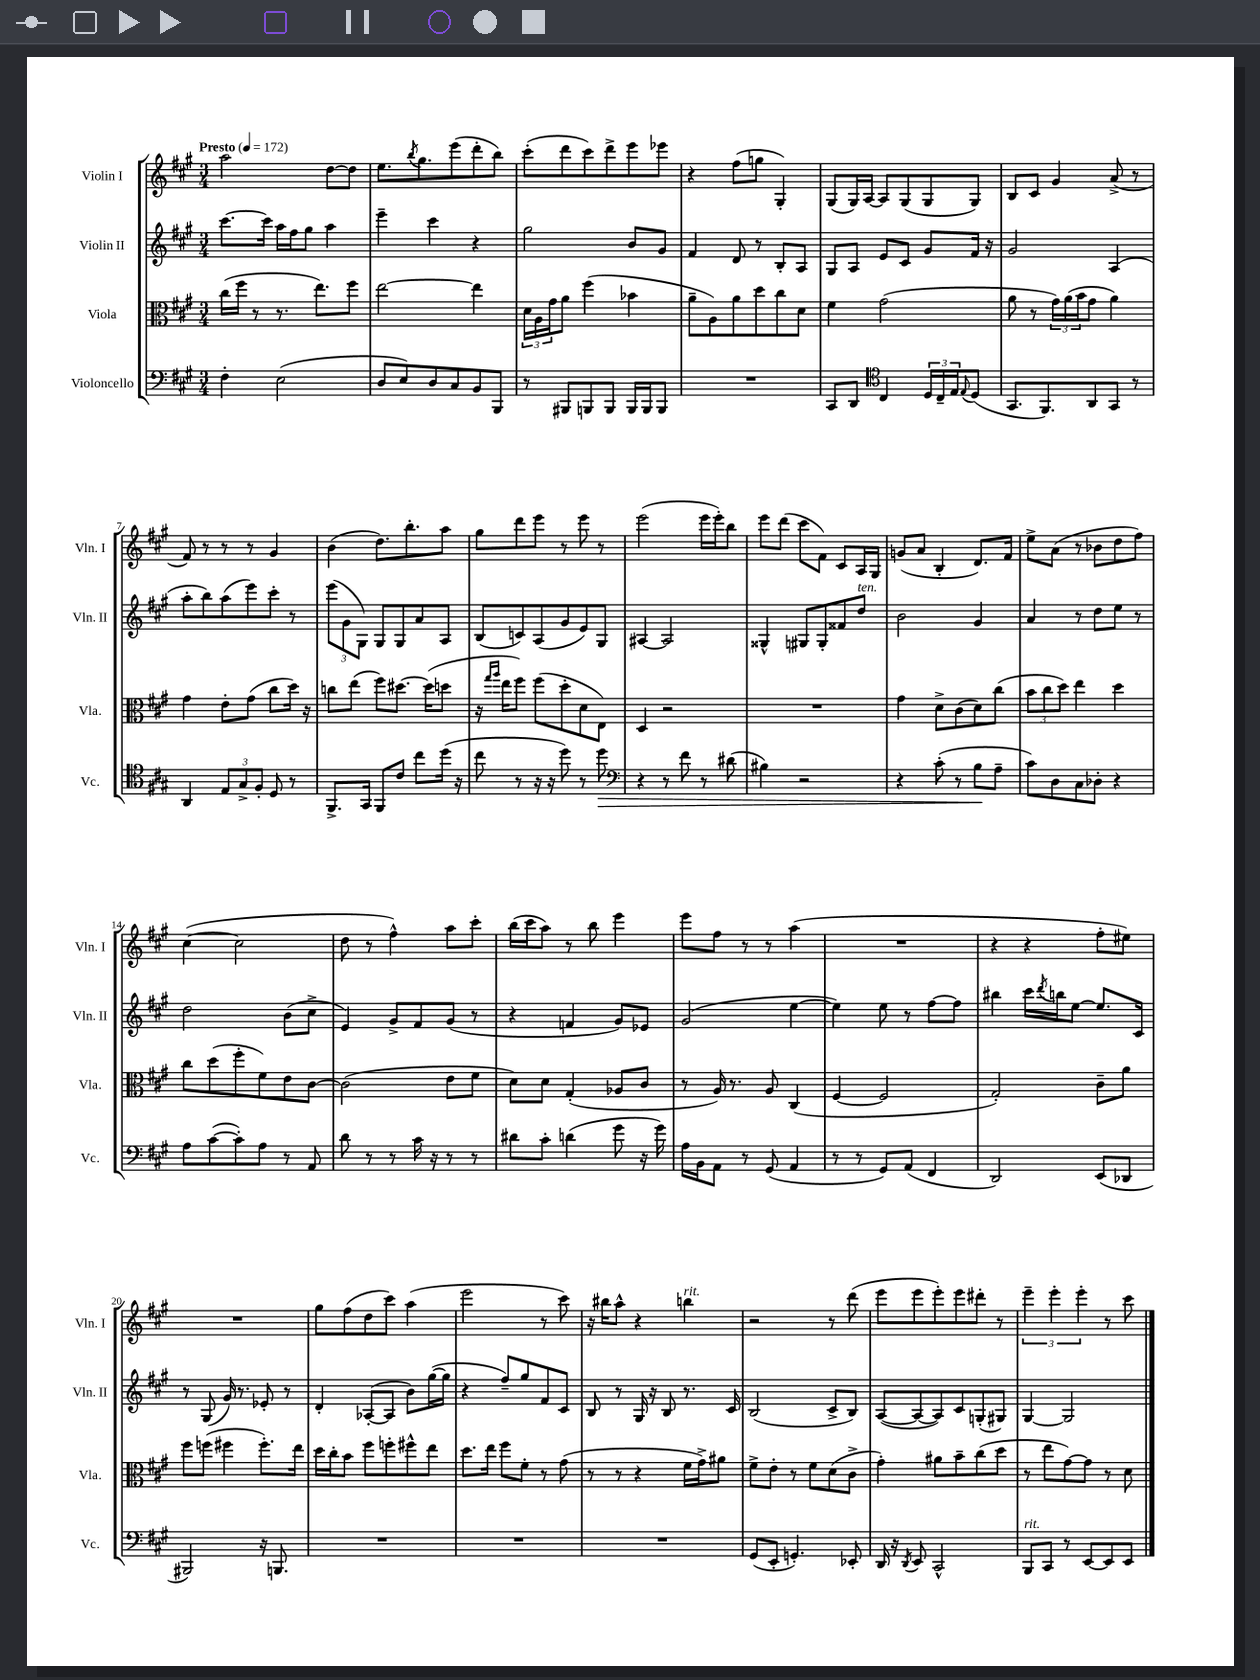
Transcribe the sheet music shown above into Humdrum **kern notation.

**kern	**kern	**kern	**kern
*staff4	*staff3	*staff2	*staff1
*clefF4	*clefC3	*clefG2	*clefG2
*k[f#c#g#]	*k[f#c#g#]	*k[f#c#g#]	*k[f#c#g#]
*M3/4	*M3/4	*M3/4	*M3/4
*MM172	*MM172	*MM172	*MM172
4F#'\	(16cc#\LL	[8.ccc#\L	2aa\
.	16ff#\JJ	.	.
.	8r	.	.
.	.	16ccc#\]Jk	.
(2E\	8.r	16aa\LL	.
.	.	16ff#\J	.
.	.	8gg#\J	.
.	8.ee\L)	.	.
.	.	4aa\	[8dd\L
.	8ff#\J	.	8dd\]J
=	=	=	=
8D/L	[2ee\	4eee~\	8.ee\L
8E/)	.	.	.
.	.	.	8qbb/
.	.	.	8.gg#\
8D/	.	4ccc#\	.
8C#/	.	.	(8eee\
8BB/	4ee\]	4r	8ddd'\
8BBB/J	.	.	8bb\J)
=	=	=	=
8r	24d\LL	2gg#\	(8ccc#'\L
.	24A\	.	.
.	24g#\J	.	.
8BBB#/L	8a\J	.	8ddd\
8BBB/	(4ff#\	.	8ccc#\)
8BBB/J	.	.	8ddd^\
16BBB/LL	4b-\	8b/L	8eee\
16BBB/J	.	.	.
8BBB/J	.	8g#/J	8eee-\J
=	=	=	=
2.r	8a~\L	4f#/	4r
.	8A\)	.	.
.	8a\	8d/	(8ff#\L
.	8dd\	8r	8gg\J
.	8cc#\	8B'/L	4G#'/)
.	8d\J	8A/J	.
=	=	=	=
8CC#/L	4f#\	8G#/L	(8G#/L
8DD/J	.	8A/J	16G#/L)
.	.	.	[16A/JJ
*clefC4	*	*	*
4C#/	(2g#\	8e/L	8A/]L
.	.	8c#/J	(8G#/
24D/LL	.	8g#/L	8G#/
24C#~/	.	.	.
24E/J	.	.	.
8qqE/	.	.	.
(8D/J	.	16f#/Jk	8G#/J)
.	.	16r	.
=	=	=	=
8.GG#/L	8a\	2g#/	8B/L
.	8r	.	8c#/J
8.FF#/)	.	.	.
.	24g#\LL)	.	4g#/
.	(24a\	.	.
.	24b\J	.	.
8AA/	8g#\J	.	.
8GG#/J	4a\)	(4A/	(8a^/
8r	.	.	8r
=	=	=	=
4AA/	4g#\	8aa'\L	8f#/)
.	.	8bb\)	8r
12E/L	8e'\L	(8aa\	8r
12G#^/	.	.	.
.	(8g#\J	8eee\)	8r
12F#'/J	.	.	.
8D/	8cc#\L	8ccc#'\J	4g#/
8r	16dd\Jk)	8r	.
.	16r	.	.
=	=	=	=
8.FF#^/L	8cc\L	(12eee\L	(4b\
.	.	12g#\	.
.	(8ee\J	.	.
.	.	12G#\J)	.
16GG#/Jk	.	.	.
8FF#/L	8ff#\L)	8G#/L	8.dd\L)
8c#/J	[8.dd#\J	8G#/	.
.	.	.	8.bb'\
8cc#\L	.	8a/	.
.	(16dd#\]LK	.	.
(16dd\Jk	8dd\J	8A/J	8aa\J
16r	.	.	.
=	=	=	=
8cc#\	16r	(8B/L	8gg#\L
.	16qqgg#/LL	.	.
.	16qqaa/JJ	.	.
.	16ee\LK	.	.
8r	8ff#\J)	8c/)	8ddd\
16r	(8ff#\L	(8A/	8eee\J
16r	.	.	.
8dd\)	8dd'\	8g#/	8r
8r	8d\	8e/)	8eee\
8dd\	8E\J)	8G#/J	8r
=	=	=	=
*clefF4	*	*	*
4r	4D/	[4A#/	(2eee\
8r	2r	2A#/]	.
8f#\	.	.	.
8r	.	.	16eee\LL
.	.	.	16eee'\J)
(8d#\	.	.	8bb\J
=	=	=	=
4B#\)	2.r	4G##^^/	8eee\L
.	.	.	(8ddd\J
2r	.	8G#/L	8ccc#\L
.	.	8G#'/	8f#\J)
.	.	8f##/	8c#/L
.	.	8dd/J	16A/L
.	.	.	16G#/JJ
=	=	=	=
4r	4g#\	2b\	(8g/L
.	.	.	8a/J
(8c#'\	8d^\L	.	4B'/
8r	(8c#\	.	.
8B\L	8d\)	4g#/	8.d/L)
8A~\J	(8cc#\J	.	.
.	.	.	16f#/Jk
=	=	=	=
8c#\L)	12b\L	4a/	8ee^\L
.	12cc#\	.	.
8D\	.	.	(8a\J
.	12dd\J)	.	.
8C#\	4ee\	8r	8r
8D-'\J	.	8dd\L	8b-\L
4r	4dd\	8ee\J	8dd\
.	.	8r	8ff#\J)
=	=	=	=
8A\L	8cc#\L	2dd\	([4cc#\
([8c#\	(8dd\	.	.
8c#'\])	8ff#'\	.	2cc#\]
8A\J	8f#\)	.	.
8r	8e\	(8b\L	.
8AA/	[8c#\J	8cc#^\J	.
=	=	=	=
8d\	(2c#\]	4e/)	8dd\
8r	.	.	8r
8r	.	8g#^/L	4ff#^^\)
16c#\	.	8f#/	.
16r	.	.	.
8r	8e\L	(8g#/J	8aa\L
8r	8f#\J	8r	8ccc#'\J
=	=	=	=
8d#\L	8d\L)	4r	(16bb\LL
.	.	.	16ccc#\J
8c#'\J	8d\J	.	8aa\J)
(4d\	(4G#'/	4f/	8r
.	.	.	8bb\
8g#\	8A-/L	8g#/L)	4eee\
16r	8c#/J	8e-/J	.
16g#\)	.	.	.
=	=	=	=
16A\LL	8r	(2g#/	8eee\L
16BB\J	.	.	.
8AA\J	16A/)	.	8ff#\J
.	8.r	.	.
8r	.	.	8r
(8GG#/	8A/	.	8r
4AA/	(4C#/	[4ee\	(4aa\
=	=	=	=
8r	[4F#/	4ee\])	2.r
8r	.	.	.
8GG#/L)	2F#/]	8ee\	.
(8AA/J	.	8r	.
4FF#/	.	[8ff#\L	.
.	.	8ff#\]J	.
=	=	=	=
2DD/)	2G#'/)	4bb#\	4r
.	.	16ccc#\LL	4r
.	.	8qddd/	.
.	.	16bb\J	.
.	.	[8ee\J	.
(8EE/L	8c#~\L	8.ee/]L	8ff#'\L
8DD-/J	8a\J	.	8ee#\J)
.	.	16c#/Jk	.
=	=	=	=
2BBB#/)	8ff#\L	8r	2.r
.	(8ff\J	(8G#/	.
.	4ff#\	16g#/)	.
.	.	8.r	.
16r	8.ff#'\L)	8e-'/	.
8.BBB/	.	.	.
.	.	8r	.
.	16ee\Jk	.	.
=	=	=	=
2.r	16dd\LL	4d'/	8gg#\L
.	16cc#'\J	.	.
.	8b\J	.	(8ff#\
.	8ff#\L	([8A-'/L	8dd\
.	8ff'\	8A-/]J	8ccc#\J)
.	8ff#^^\	8b\L)	(4aa\
.	8ee\J	([16gg#\L	.
.	.	16gg#\]JJ	.
=	=	=	=
2.r	8.dd\L	4r	2eee\
.	16ee\Jk	.	.
.	8ff#\L	8ff#~/L)	.
.	8f#'\J	8gg#/	.
.	8r	8f#/	8r
.	(8g#\	8c#/J	8ccc#\)
=	=	=	=
2.r	8r	8B/	16r
.	.	.	16bb#\LK
.	8r	8r	8aa^^\J
.	4r	16G#/	4r
.	.	16r	.
.	.	8B/	.
.	16f#\LL	8.r	4bb\
.	16g#^\J)	.	.
.	8a#\J	.	.
.	.	16c#/	.
=	=	=	=
(8GG#/L	8f#^\L	(2B/	2r
8EE'/J	8e'\J	.	.
4.GG'/)	8r	.	.
.	8f#\L	.	.
.	(8d\	8c#^/L	8r
8EE-'/	8c#^\J	8B/J)	(8ddd\
=	=	=	=
16DD/	4g#'\)	([8A/L	8eee\L
16r	.	.	.
8qDD/	.	.	.
8EE/	.	8A/_	8eee\
2CC#^^/	8a#\L	8A/])	8eee'\)
.	8b~\	8c#/	8eee\
.	(8cc#\	(8G'/	8ddd#'\J
.	8dd\J	8G#/J)	8r
=	=	=	=
8BBB/L	8r	[4G#/	6eee~\
8CC#/J	8ee\L	.	.
.	.	.	6eee'\
8r	[8g#\)	2G#/]	.
.	.	.	6eee'\
[8EE/L	8g#\]J	.	.
8EE/]	8r	.	8r
8EE/J	8d\	.	8ccc#\
==	==	==	==
*-	*-	*-	*-
